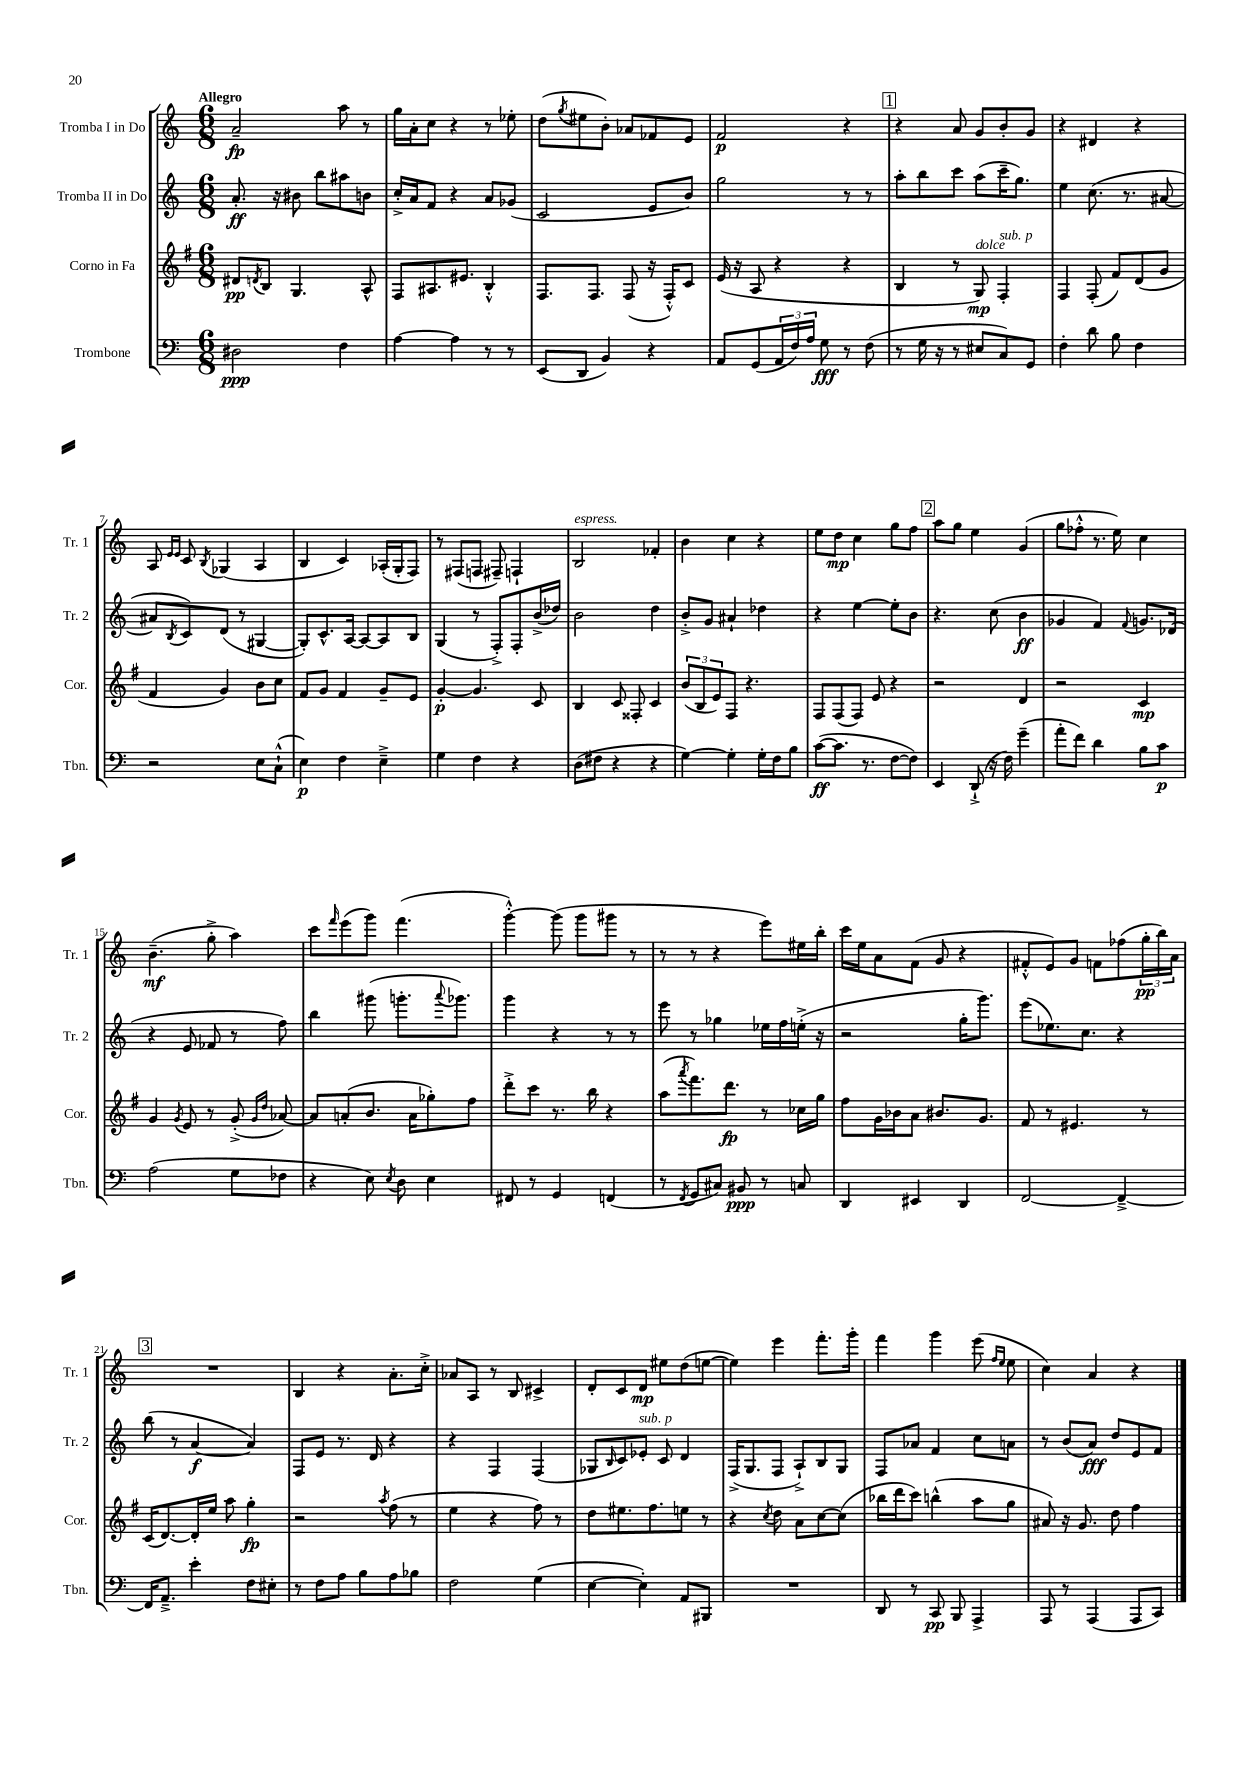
<<
\new StaffGroup <<
\new Staff = "s0" \with { instrumentName = "Tromba I in Do" shortInstrumentName = "Tr. 1" } {
    \clef treble \key c \major \numericTimeSignature \time 6/8 \tempo "Allegro"
    a'2--\fp a''8 r8 |
    g''16 a'16-. c''8 r4 r8 ees''8-. |
    d''8( \acciaccatura { g''8 } eis''8 b'8-.) aes'8 fes'8 e'8 |
    f'2\p r4 |
    \mark \markup { \box "1" } r4 a'8 g'8 b'8-. g'8 |
    r4 dis'4 r4 |
    a8 \grace { e'16 e'16 } c'8 \acciaccatura { b8 } ges4( a4 |
    b4 c'4) aes16-.( g16-. f8) |
    r8 fis8( f8 fis8--) f4-! |
    b2^\markup { \italic "espress." } fes'4-. |
    b'4 c''4 r4 |
    e''8 d''8\mp c''4 g''8 f''8 |
    \mark \markup { \box "2" } a''8 g''8 e''4 g'4( |
    g''8 fes''8-.-^ r8. e''16) c''4 |
    b'4.--\mf( g''8-.-> a''4) |
    c'''8 \grace { f'''16 } e'''8( g'''8) f'''4.( |
    g'''4~-.-^) g'''8( g'''8 gis'''8 r8 |
    r8 r8 r4 e'''8) eis''16 b''16-. |
    c'''16 e''16 a'8 f'8( g'8 r4 |
    fis'8-.-^ e'8) g'8 f'8 fes''8( \tuplet 3/2 { g''16-.\pp b''16) a'16 } |
    \mark \markup { \box "3" } R2. |
    b4 r4 a'8.-. c''16-.-> |
    aes'8 a8 r8 b8 cis'4-> |
    d'8-. c'8 d'8\mp eis''8 d''8( e''8~ |
    e''4) e'''4 f'''8.-. g'''16-. |
    f'''4 g'''4 e'''8( \grace { f''16 e''16 } e''8 |
    c''4) a'4 r4 \bar "|." |
}
\new Staff = "s1" \with { instrumentName = "Tromba II in Do" shortInstrumentName = "Tr. 2" } {
    \clef treble \key c \major \numericTimeSignature \time 6/8
    a'8.-.\ff r16 bis'8 b''8 ais''8 b'8 |
    c''16-.-> a'16 f'8 r4 a'8 ges'8( |
    c'2 e'8 b'8) |
    g''2 r8 r8 |
    \mark \markup { \box "1" } a''8-. b''8 c'''8 a''8( c'''16-- g''8.) |
    e''4 c''8.( r8. ais'8~ |
    ais'8 \acciaccatura { b8 } c'8) d'8( r8 gis4~ |
    gis8-.) c'8.-^ a16~ a8~ a8 b8 |
    g4( r8 f8-.->) f8-. b'16->( des''16) |
    b'2 d''4 |
    b'8-.-> g'8 ais'4-! des''4 |
    r4 e''4~ e''8-. b'8 |
    \mark \markup { \box "2" } r4. c''8( b'4\ff |
    ges'4 f'4) \appoggiatura { f'8 } g'8. des'16( |
    r4 e'8 fes'8 r8 f''8) |
    b''4 gis'''8( g'''8.-. \appoggiatura { a'''8 } ges'''8.) |
    g'''4 r4 r8 r8 |
    e'''8 r8 ges''4 ees''16 f''16 e''16-.->( r16 |
    r2 g''16-. g'''8.) |
    e'''8( ees''8.) c''8. r4 |
    \mark \markup { \box "3" } b''8( r8 a'4~\f a'4) |
    f8 e'8 r8. d'16 r4 |
    r4 f4 f4( |
    ges8 \grace { b16 } c'8) ees'8-.^\markup { \italic "sub. p" } c'8 d'4 |
    f16->( g8. f8 a8-!->) b8 g8 |
    f8 aes'8 f'4 c''8 a'8 |
    r8 b'8( a'8\fff) d''8 e'8 f'8 \bar "|." |
}
\new Staff = "s2" \with { instrumentName = "Corno in Fa" shortInstrumentName = "Cor." } {
    \clef treble \key g \major \numericTimeSignature \time 6/8
    dis'8\pp \acciaccatura { d'8 } b8 g4. a8-^ |
    fis8 ais8. eis'8. b4-.-^ |
    fis8. fis8. fis8( r16 fis16-.-^) c'8 |
    e'16( r16 a8 r4 r4 |
    \mark \markup { \box "1" } b4 r8 g8\mp^\markup { \italic "dolce" }) fis4-.^\markup { \italic "sub. p" } |
    fis4 fis8-.( fis'8) d'8( g'8 |
    fis'4 g'4) b'8 c''8 |
    fis'8 g'8 fis'4 g'8-- e'8 |
    g'4~-.\p g'4. c'8 |
    b4 c'8 fisis8-. c'4 |
    \tuplet 3/2 { b'8( b8 e'8) } fis8 r4. |
    fis8 fis8( fis8) e'8 r4 |
    \mark \markup { \box "2" } r2 d'4 |
    r2 c'4\mp |
    g'4 \acciaccatura { g'8 } e'8 r8 g'8-.->( \grace { g'16 d''16 } aes'8~) |
    aes'8 a'8-.( b'8. a'16 ges''8-.) fis''8 |
    d'''8-.-> c'''8 r8. b''16 r4 |
    a''8( \acciaccatura { a'''8 } fis'''8.) d'''8.\fp r8 ces''16 g''16 |
    fis''8 g'16 bes'16 a'8 bis'8. g'8. |
    fis'8 r8 eis'4. r8 |
    \mark \markup { \box "3" } c'16( d'8.~) d'16-. e''16 a''8 g''4-.\fp |
    r2 \acciaccatura { a''8 } fis''8( r8 |
    e''4 r4 fis''8) r8 |
    d''8 eis''8. fis''8. e''8 r8 |
    r4 \acciaccatura { c''8 } d''8 a'8 c''8~ c''8( |
    bes''16 d'''16 c'''8) b''4-^( a''8 g''8 |
    ais'8) r16 g'8. d''8 fis''4 \bar "|." |
}
\new Staff = "s3" \with { instrumentName = "Trombone" shortInstrumentName = "Tbn." } {
    \clef bass \key c \major \numericTimeSignature \time 6/8
    dis2\ppp f4 |
    a4~ a4 r8 r8 |
    e,8( d,8 b,4) r4 |
    a,8 g,8( \tuplet 3/2 { a,16 f16) a16 } g8\fff r8 f8( |
    \mark \markup { \box "1" } r8 g16 r16 r8 eis8 c8) g,8 |
    f4-. d'8 b8 f4 |
    r2 e8 c8-!-^( |
    e4\p) f4 e4---> |
    g4 f4 r4 |
    d8( fis8 r4 r4 |
    g4~) g4-. g16-. f16 b8 |
    c'8~\ff( c'8. r8. f8~ f8) |
    \mark \markup { \box "2" } e,4 d,8-!->( r16 f16) g'4--( |
    a'8-. f'8) d'4 b8 c'8\p |
    a2( g8 fes8 |
    r4 e8) \acciaccatura { e8 } d8 e4 |
    fis,8 r8 g,4 f,4( |
    r8 \acciaccatura { f,8 } g,8 cis8) bis,8\ppp r8 c8 |
    d,4 eis,4 d,4 |
    f,2~ f,4~---> |
    \mark \markup { \box "3" } f,16 a,8.---> e'4-. f8 eis8-. |
    r8 f8 a8 b8 a8 bes8 |
    f2 g4( |
    e4~ e4-.) a,8 bis,,8 |
    R2. |
    d,8 r8 c,8\pp b,,8 a,,4-> |
    a,,8 r8 a,,4( a,,8 c,8) \bar "|." |
}
>>
>>
